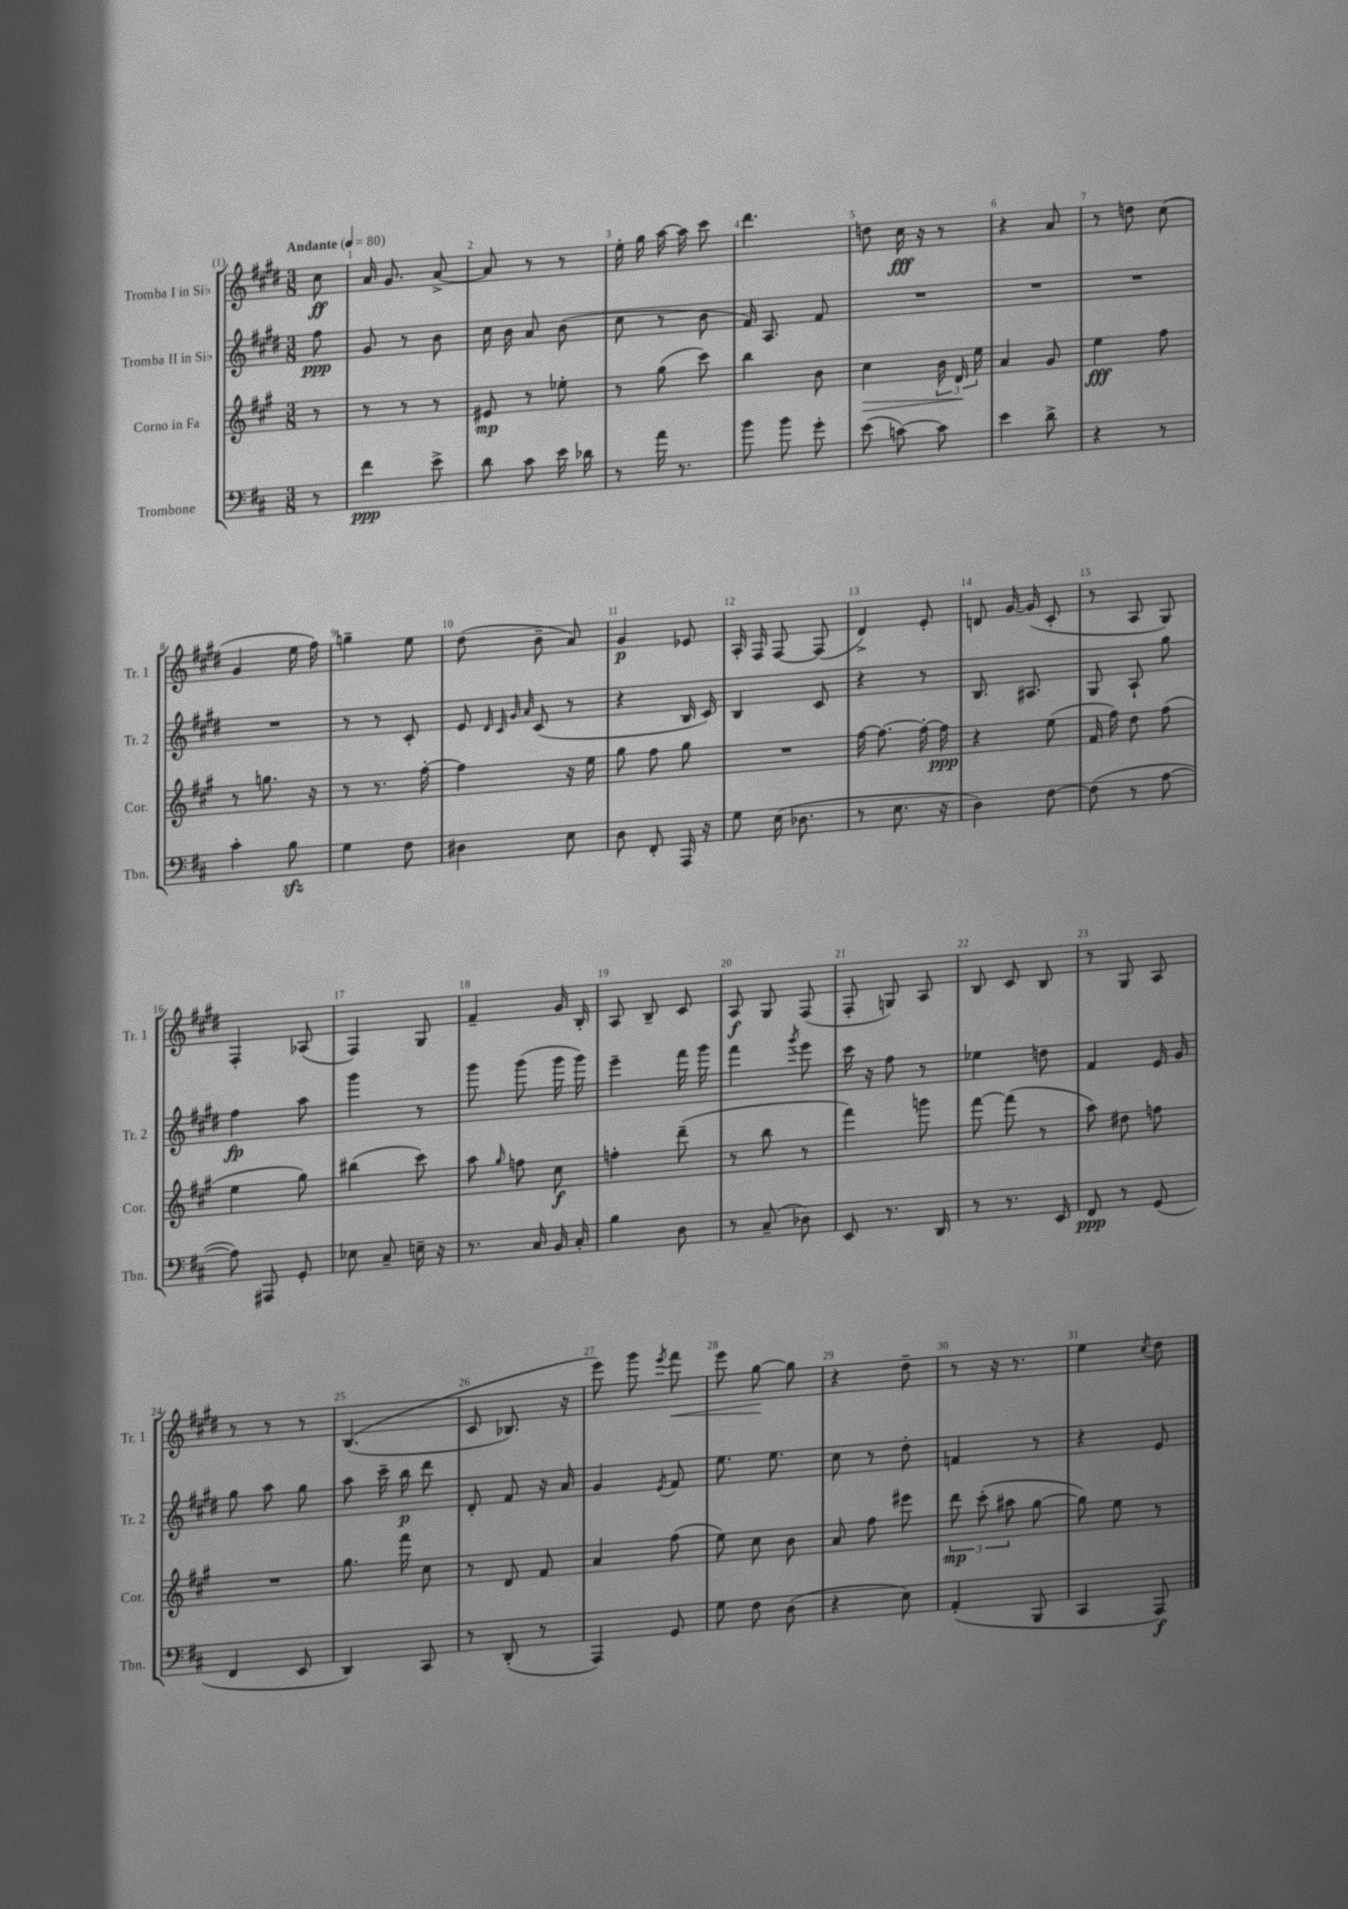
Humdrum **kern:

**kern	**dynam	**kern	**dynam	**kern	**dynam	**kern	**dynam
*part4	*part4	*part3	*part3	*part2	*part2	*part1	*part1
*staff4	*staff4	*staff3	*staff3	*staff2	*staff2	*staff1	*staff1
*I"Trombone	*	*I"Corno in Fa	*	*I"Tromba II in Si♭	*	*I"Tromba I in Si♭	*
*I'Tbn.	*	*I'Cor.	*	*I'Tr. 2	*	*I'Tr. 1	*
*clefF4	*	*clefG2	*	*clefG2	*	*clefG2	*
*k[f#c#]	*	*k[f#c#g#]	*	*k[f#c#g#d#]	*	*k[f#c#g#d#]	*
*M3/8	*	*M3/8	*	*M3/8	*	*M3/8	*
*MM80	*	*MM80	*	*MM80	*	*MM80	*
=	=	=	=	=	=	=	=
!	!	!	!	!	!	!LO:TX:a:B:t=Andante	!
8r	.	8r	.	8ff#\	ppp	8cc#\	ff
=1	=1	=1	=1	=1	=1	=1	=1
4f#\	ppp	8r	.	8g#/	.	16a/	.
.	.	.	.	.	.	8.g#/	.
.	.	8r	.	8r	.	.	.
8e^\	.	8r	.	8b\	.	[8a^/	.
=2	=2	=2	=2	=2	=2	=2	=2
8d\	.	8e#X/	mp	16cc#\	.	8a/]	.
.	.	.	.	16b\	.	.	.
8c#\	.	8r	.	8a/	.	8r	.
16e\	.	8ee-X'\	.	(8b\	.	8r	.
16d-X\	.	.	.	.	.	.	.
=3	=3	=3	=3	=3	=3	=3	=3
8r	.	8r	.	8cc#\	.	16ee'\	.
.	.	.	.	.	.	16gg#\	.
16a\	.	(8gg#\	.	8r	.	[16aa\	.
8.r	.	.	.	.	.	16aa\]	.
.	.	8ccc#\)	.	8b\	.	8ccc#\	.
=4	=4	=4	=4	=4	=4	=4	=4
8b\	.	4bb\	.	16f#/)	.	4.ddd#\	.
.	.	.	.	8.A/	.	.	.
8b\	.	.	.	.	.	.	.
8g'\	.	8b\	.	8f#/	.	.	.
=5	=5	=5	=5	=5	=5	=5	=5
!	!	!	!LO:HP:b	!	!	!	!
(8e\	.	4cc#\	>	4.r	.	8ddn\	.
[8cn\)	.	.	.	.	.	16cc#\	fff
.	.	.	.	.	.	16r	.
8c\]	.	24b\	.	.	.	8r	.
.	.	24d/	.	.	.	.	.
.	.	24ee\	]	.	.	.	.
=6	=6	=6	=6	=6	=6	=6	=6
4e\	.	4a/	.	4.r	.	4r	.
8d^\	.	8g#/	.	.	.	8a/	.
=7	=7	=7	=7	=7	=7	=7	=7
4r	.	4ee\	fff	4.r	.	8r	.
.	.	.	.	.	.	8ddn\	.
8r	.	8ff#\	.	.	.	(8cc#\	.
!!LO:LB:g=z
=8	=8	=8	=8	=8	=8	=8	=8
4c#'\	.	8r	.	4.r	.	4g#/	.
.	.	8.ggn\	.	.	.	.	.
8Bzz\	.	.	.	.	.	16ee\	.
.	.	16r	.	.	.	16ff#\)	.
=9	=9	=9	=9	=9	=9	=9	=9
4G\	.	8r	.	8r	.	4ggn~\	.
.	.	8.r	.	8r	.	.	.
8F#\	.	.	.	8c#'/	.	8ee\	.
.	.	[16ff#'\	.	.	.	.	.
=10	=10	=10	=10	=10	=10	=10	=10
4D#X\	.	4ff#\]	.	8e/	.	(8dd#\	.
.	.	.	.	32qqd#/	.	.	.
.	.	.	.	32qqc#/	.	.	.
.	.	.	.	32qqg#/	.	.	.
.	.	.	.	32qqa/	.	.	.
.	.	.	.	(8c#/	.	8b~\	.
8E\	.	16r	.	8r	.	8a/)	.
.	.	16ee\	.	.	.	.	.
=11	=11	=11	=11	=11	=11	=11	=11
8D\	.	8gg#\	.	4r	.	4g#/	p
8FF#'/	.	8ff#\	.	.	.	.	.
16AAA/	.	8gg#\	.	16B/	.	8e-X/	.
16r	.	.	.	16c#/)	.	.	.
=12	=12	=12	=12	=12	=12	=12	=12
8G\	.	4.r	.	4B/	.	16A'/	.
.	.	.	.	.	.	16F#/	.
(16E\	.	.	.	.	.	[8F#/	.
8.D-X\	.	.	.	.	.	.	.
.	.	.	.	8c#/	.	(8F#/]	.
=13	=13	=13	=13	=13	=13	=13	=13
8r	.	[16ff#\	.	4r	.	4d#^/)	.
.	.	8.ff#\_	.	.	.	.	.
8.E\	.	.	.	.	.	.	.
.	.	16ff#'\_	.	8r	.	8e'/	.
16r	.	16ff#\]	ppp	.	.	.	.
=14	=14	=14	=14	=14	=14	=14	=14
4D\)	.	4r	.	8.B/	.	8dn/	.
.	.	.	.	.	.	[16g#/	.
.	.	.	.	8.A#X/	.	(16g#/]	.
[8F#\	.	(8ee\	.	.	.	8c#'/	.
=15	=15	=15	=15	=15	=15	=15	=15
(8F#\]	.	16f#/	.	8G#/	.	8r	.
.	.	16ff#\)	.	.	.	.	.
8r	.	8dd\	.	8A`/	.	8A/	.
[8A\	.	(8ff#\	.	8gg#\	.	8G#/)	.
!!LO:LB:g=z
=16	=16	=16	=16	=16	=16	=16	=16
8A\])	.	4ee\	.	4ff#\	fp	4F#'/	.
8AAA#X/	.	.	.	.	.	.	.
8GG'/	.	8gg#\)	.	8aa\	.	(8A-X/	.
=17	=17	=17	=17	=17	=17	=17	=17
8E-X\	.	(4bb#X\	.	4ggg#\	.	4F#/)	.
8C#~/	.	.	.	.	.	.	.
16En~\	.	8ccc#\)	.	8r	.	8G#/	.
16r	.	.	.	.	.	.	.
=18	=18	=18	=18	=18	=18	=18	=18
8.r	.	8aa\	.	8ggg#\	.	4f#~/	.
.	.	16qqgg#/	.	.	.	.	.
.	.	8ffn\	.	(8ggg#\	.	.	.
16C#/	.	.	.	.	.	.	.
16BB/	.	8cc#\	f	16ggg#\	.	16g#/	.
16C#'/	.	.	.	16ggg#\)	.	16B'/	.
=19	=19	=19	=19	=19	=19	=19	=19
4B\	.	4ffn'\	.	4eee~\	.	8A/	.
.	.	.	.	.	.	8B~/	.
8D\	.	(8ddd~\	.	16fff#\	.	8c#/	.
.	.	.	.	16ggg#\	.	.	.
=20	=20	=20	=20	=20	=20	=20	=20
8r	.	8r	.	4fff#\	.	8A/	f
(8C#~/	.	8bb\	.	.	.	8G#/	.
.	.	.	.	8qggg#/	.	.	.
8D-X\)	.	8r	.	8eee\	.	(8F#/	.
=21	=21	=21	=21	=21	=21	=21	=21
8EE/	.	4fff#\)	.	16ccc#\	.	8F#'/	.
.	.	.	.	16r	.	.	.
8.r	.	.	.	8ff#\	.	8Gn/)	.
.	.	8gggn\	.	8r	.	8A/	.
16DD/	.	.	.	.	.	.	.
=22	=22	=22	=22	=22	=22	=22	=22
8r	.	[8fff#\	.	4ee-X\	.	8B/	.
8.r	.	(8fff#\]	.	.	.	8c#/	.
.	.	8r	.	8ddn\	.	8B/	.
16EE/	.	.	.	.	.	.	.
=23	=23	=23	=23	=23	=23	=23	=23
8FF#/	ppp	8aa\)	.	4f#/	.	8r	.
8r	.	8dd#X\	.	.	.	8G#/	.
(8GG/	.	8ffn\	.	16e/	.	8A/	.
.	.	.	.	16g#/	.	.	.
!!LO:LB:g=z
=24	=24	=24	=24	=24	=24	=24	=24
4FF#/	.	4.r	.	8gg#\	.	8r	.
.	.	.	.	8aa\	.	8r	.
8EE/	.	.	.	8gg#\	.	8r	.
=25	=25	=25	=25	=25	=25	=25	=25
4DD/)	.	8.gg#\	.	8aa\	.	((4.B/	.
.	.	.	.	16ccc#~\	.	.	.
.	.	16fff#\	.	16bb\	p	.	.
8CC#/	.	8cc#\	.	8ddd#\	.	.	.
=26	=26	=26	=26	=26	=26	=26	=26
8r	.	8r	.	8d#'/	.	8c#/	.
(8DD'/	.	8d/	.	8f#/	.	8.B-X/)	.
8r	.	8f#/	.	16r	.	.	.
.	.	.	.	16a/	.	16r	.
=27	=27	=27	=27	=27	=27	=27	=27
4AAA/)	.	4a/	.	4g#/	.	8eee\)	.
.	.	.	.	.	.	8ggg#\	.
.	.	.	.	8qe/	.	8qeee/	.
!	!	!	!	!	!	!	!LO:HP:b
8GG/	.	(8ff#\	.	8f#/	.	8fff#\	<
=28	=28	=28	=28	=28	=28	=28	=28
8G\	.	8ee\)	.	8.ee\	.	8eee\	.
8F#\	.	8cc#\	.	.	.	[8gg#\	.
.	.	.	.	8.ee\	.	.	.
(8D\	.	8b\	.	.	.	8gg#\]	[
=29	=29	=29	=29	=29	=29	=29	=29
4r	.	8a/	.	8cc#\	.	4r	.
.	.	8ff#\	.	8r	.	.	.
8E\)	.	8eee#X\	.	8dd#'\	.	8dd#~\	.
=30	=30	=30	=30	=30	=30	=30	=30
(4AA'/	.	12ddd\	mp	4fn/	.	8r	.
.	.	(12ccc#'\	.	.	.	.	.
.	.	.	.	.	.	16r	.
.	.	12aa#X\	.	.	.	.	.
.	.	.	.	.	.	8.r	.
8BBB/	.	[8gg#\	.	8r	.	.	.
=31	=31	=31	=31	=31	=31	=31	=31
4CC#/	.	8gg#\])	.	4r	.	4ee\	.
.	.	8ee\	.	.	.	.	.
.	.	.	.	.	.	8qcc#/	.
8AAA/)	f	8r	.	8e/	.	8dd#\	.
==	==	==	==	==	==	==	==
*-	*-	*-	*-	*-	*-	*-	*-
